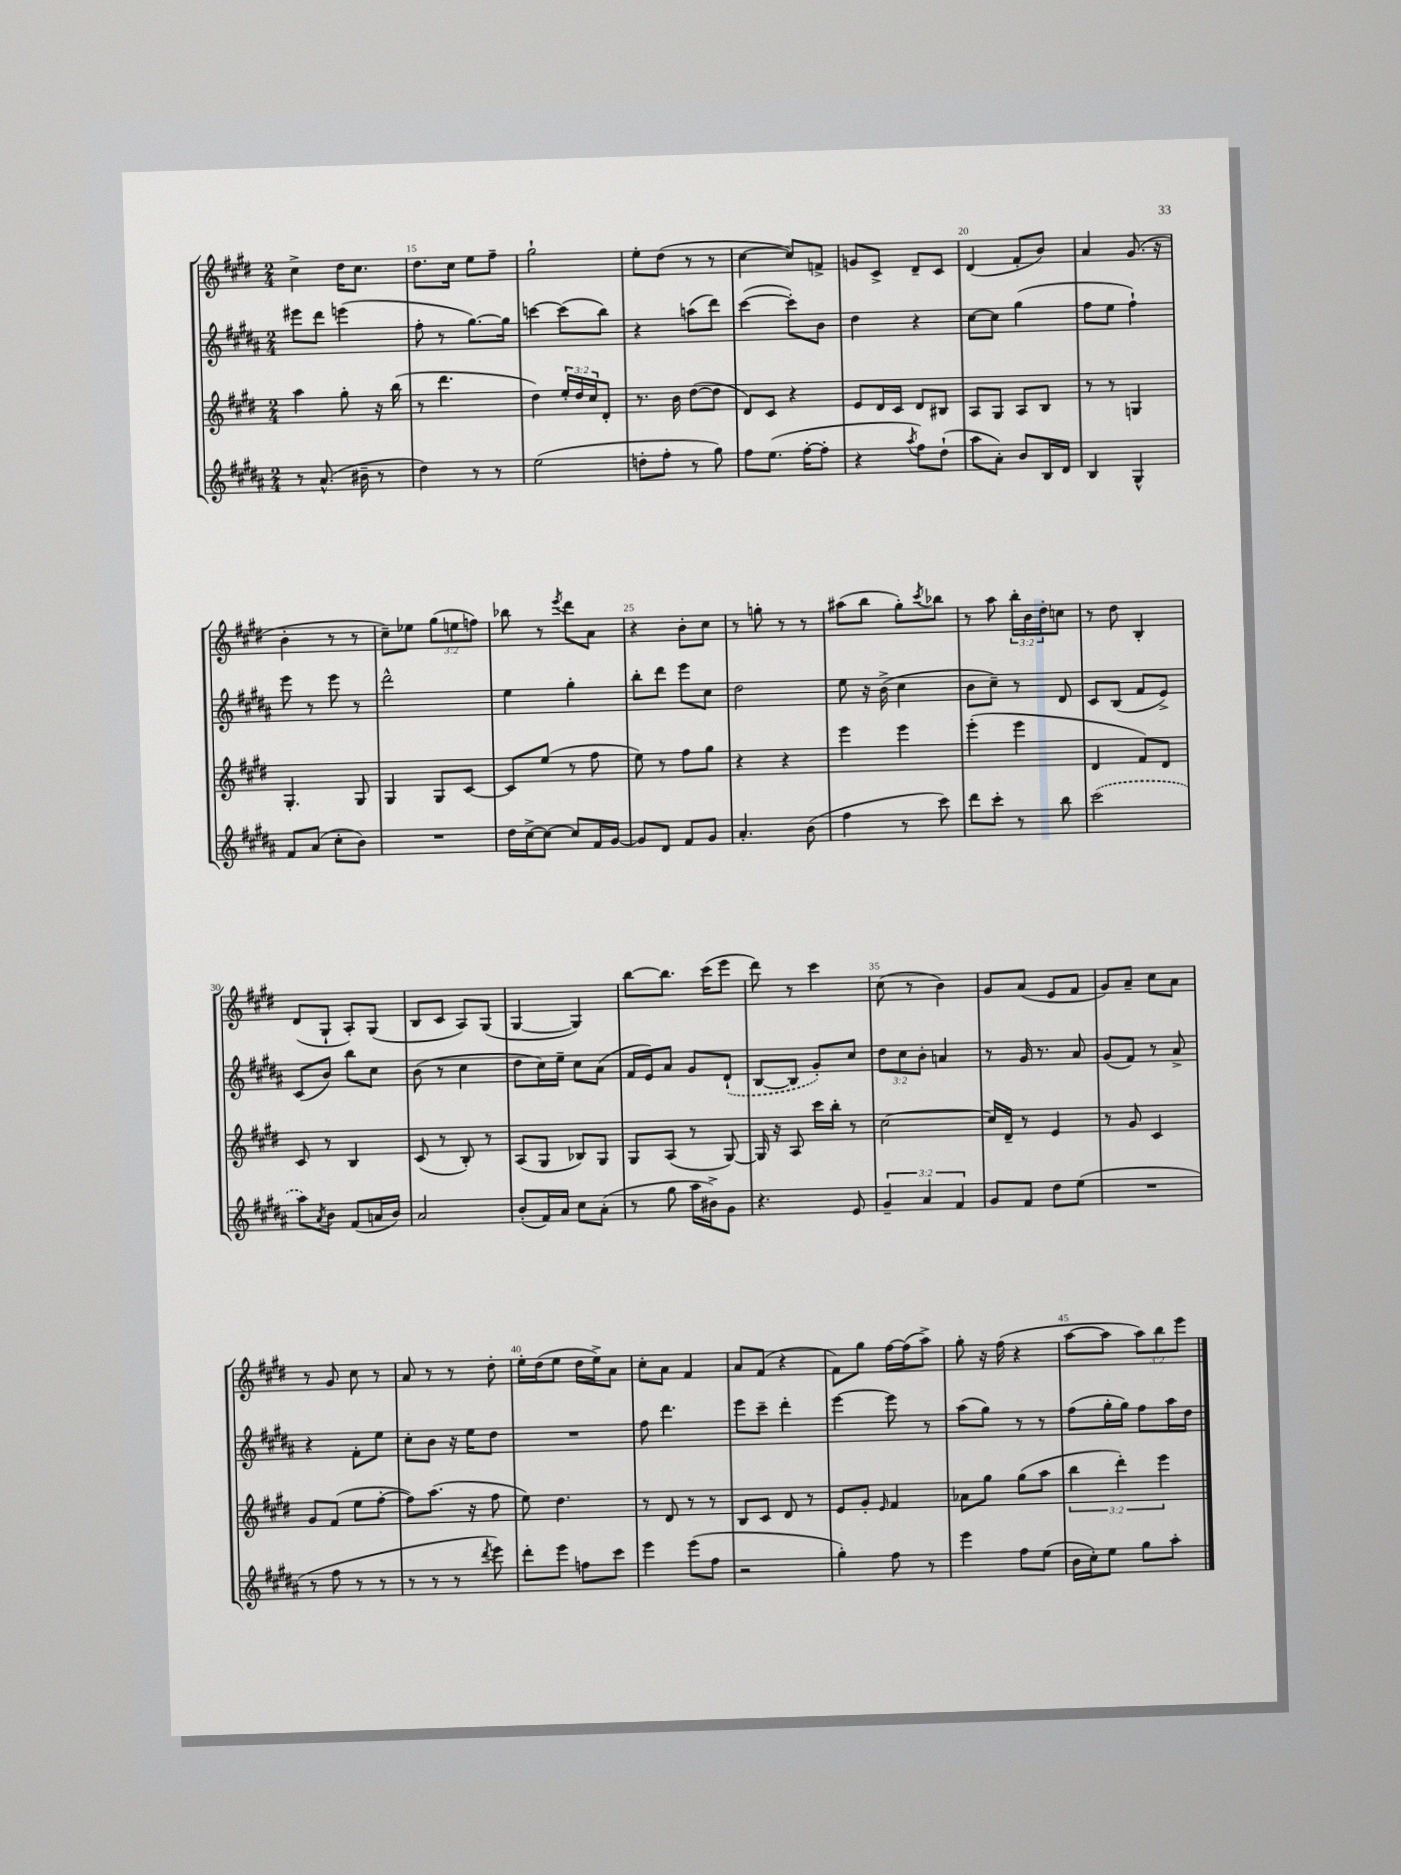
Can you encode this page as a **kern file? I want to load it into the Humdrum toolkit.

**kern	**kern	**kern	**kern
*staff4	*staff3	*staff2	*staff1
*clefG2	*clefG2	*clefG2	*clefG2
*k[f#c#g#d#a#]	*k[f#c#g#d#]	*k[f#c#g#d#a#]	*k[f#c#g#d#]
*M2/4	*M2/4	*M2/4	*M2/4
8r	4aa\	8eee#\L	4cc#^\
(8.a#^^/	.	8ddd#\J	.
.	8gg#'\	(4eee\	16dd#\LK
16b#~\	.	.	8.cc#\J
8r	16r	.	.
.	(16bb\	.	.
=	=	=	=
4dd#\)	8r	8ff#'\	8.dd#\L
.	4.ddd#\	8r	.
.	.	.	16cc#\Jk
8r	.	[8.gg#\L)	8ee\L
8r	.	.	8ff#~\J
.	.	16gg#\]Jk	.
=	=	=	=
(2ee\	4dd#\)	[4ccc\	2gg#`\
.	24ee'/LL	(8ccc\]L	.
.	24dd#/	.	.
.	24cc#/J	.	.
.	8d#'/J	8bb\J)	.
=	=	=	=
8dd'\L	8.r	4r	8ee'\L
8ff#'\J	.	.	(8dd#\J
.	16b\	.	.
8r	([8dd#\L	(8aa\L	8r
8gg#\)	8dd#\]J	8ddd#\J)	8r
=	=	=	=
8ff#\L	8d#/L)	([4ccc#\	[4cc#\
(8.ee\J	8c#/J	.	.
.	4r	8ccc#'\]L)	8cc#/]L)
[16ff#'\LK	.	.	.
8ff#'\]J	.	8b\J	8f^/J
=	=	=	=
4r	8e/L	4dd#\	8g/L
.	16d#/L	.	8c#^/J
.	16c#/JJ	.	.
8qaa#/	.	.	.
8ff#\L)	8d#/L	4r	8d#~/L
(8dd#`\J	8B#/J	.	8c#/J
=	=	=	=
8aa#\L	8A/L	[8cc#\L	(4d#/
8a#'\J)	8G#/J	8cc#\]J	.
8b/L	8A/L	(4gg#\	8f#'/L
16B/L	8B/J	.	8b/J)
16d#/JJ	.	.	.
=	=	=	=
4B/	8r	8ff#\L	4a/
.	8r	8ee\J	.
4G#^^/	4G/	4ff#`\)	(8.g#/
.	.	.	16r
=	=	=	=
8f#/L	4.G#'/	8eee\	4b'\
(8a#/J	.	8r	.
8cc#'\L	.	8eee\	8r
8b\J)	8G#/	8r	8r
=	=	=	=
2r	4G#/	2ddd#^^\	8cc#~\L)
.	.	.	8ee-\J
.	8G#/L	.	(12gg#\L
.	.	.	12ee\
.	[8c#/J	.	.
.	.	.	12ff\J)
=	=	=	=
16dd#\LL	8c#/]L	4ee\	8bb-\
[16cc#^\J	.	.	.
8cc#\_J	(8ee/J	.	8r
.	.	.	8qeee/
8cc#/]L	8r	4gg#'\	8ddd#\L
16f#/L	8ff#\	.	8a\J
[16g#/JJ	.	.	.
=	=	=	=
8g#/]L	8ee\)	8bb'\L	4r
8d#/J	8r	8ddd#\J	.
8f#/L	8ff#\L	8eee\L	8b'\L
8g#/J	8gg#\J	8cc#\J	8cc#\J
=	=	=	=
4.a#'/	4r	2dd#\	8r
.	.	.	8gg'\
.	4r	.	8r
(8b\	.	.	8r
=	=	=	=
4ff#\	4eee\	8ee\	(8aa#\L
.	.	16r	8bb\J
.	.	(16b^\	.
8r	4eee\	4cc#\	8gg#'\L)
.	.	.	8qccc#/
8ccc#\)	.	.	8bb-\J
=	=	=	=
8ddd#\L	(4eee'\	8b\L	8r
8ccc#'\J	.	8cc#~\J)	8aa\
8r	4eee\	8r	24bb'\LL
.	.	.	24b\
.	.	.	24dd#'\J
8bb\	.	8d#/	8cc\J
=	=	=	=
(2ccc#\	4d#/	8c#/L	8r
.	.	(8B/J	8dd#\
.	8f#/L)	8f#/L	4B'/
.	8d#/J	8e^/J)	.
=	=	=	=
8aa#\L)	8c#/	(8c#/L	(8d#/L
8qa#/	.	.	.
8b\J	8r	8b/J)	8G#`/J
(8f#/L	4B/	8bb\L	8A'/L)
16a/L	.	8cc#\J	(8G#/J
16b/JJ)	.	.	.
=	=	=	=
2a#/	(8c#/	(8b\	8B/L
.	8r	8r	8c#/J
.	8B'/)	4cc#\	8A/L)
.	8r	.	(8G#/J
=	=	=	=
(8b'/L	(8A/L	8dd#\L	[4G#/
16f#/L)	8G#/J	16cc#\L)	.
16a#/JJ	.	16ee~\JJ	.
8cc#\L	8B-/L)	8cc#\L	4G#/])
(8a#'\J	8G#/J	(8a#\J	.
=	=	=	=
8r	8G#/L	16f#/LL	[8bb\L
.	.	16e/J)	.
8gg#\	(8A/J	8a#/J	8.bb\]J
16aa#\LL	8r	8g#/L	.
16b#^\J)	.	.	(16ccc#\LK
8g#\J	[8G#/)	(8d#`/J	8eee\J
=	=	=	=
4.r	16G#/]	[8B/L	8ddd#\)
.	16r	.	.
.	8A/	8B/]J	8r
.	16ccc#\LL	8g#'/L)	4ccc#\
.	16bb'\JJ	.	.
8e/	8r	8cc#/J	.
=	=	=	=
6g#~/	[2cc#\	12dd#\L	(8cc#\
.	.	12cc#\	.
.	.	.	8r
6a#/	.	12b'\J	.
.	.	4a/	4b\)
6f#/	.	.	.
=	=	=	=
8g#/L	16cc#/]LL	8r	8g#/L
.	16d#~/JJ	.	.
8f#/J	8r	16g#/	(8a/J
.	.	8.r	.
8dd#\L	4e/	.	8e/L
(8ee\J	.	8a#/	8f#/J
=	=	=	=
2r	8r	(8g#/L	8g#/L)
.	8g#/	8f#/J)	8a~/J
.	4c#/	8r	8cc#\L
.	.	8a#^/	8a\J
=	=	=	=
8r	8g#/L	4r	8r
8ff#\	(8f#/J	.	8g#/
8r	8ee\L	8f#'\L	8cc#\
8r	[8ff#'\J	8ee\J	8r
=	=	=	=
8r	8ff#\]L)	8cc#'\L	8a/
8r	(8.aa\J	8b\J	8r
8r	.	16r	8r
.	16r	16ee\LK	.
8qddd#/	.	.	.
8eee\)	8ff#\	8dd#\J	8dd#'\
=	=	=	=
8ddd#'\L	8ee\)	2r	16ee'\LL
.	.	.	(16dd#\J
8eee\J	4.dd#\	.	8ee\J
8ff\L	.	.	16dd#\LL
.	.	.	16ee^\J)
8ccc#\J	.	.	8a\J
=	=	=	=
4eee\	8r	8ff#\	8cc#'\L
.	8d#/	4.ddd#\	8a\J
(8eee\L	8r	.	4f#/
8ff#\J	8r	.	.
=	=	=	=
2r	8B/L	8eee\L	8a/L
.	8c#/J	8ccc#~\J	(8f#/J
.	8d#/	4ddd#'\	4r
.	8r	.	.
=	=	=	=
4gg#'\)	8e/L	[4eee\	8f#\L)
.	8g#'/J	.	8gg#\J
.	16qqe/	.	.
8ff#\	4f#/	8eee\]	[16ff#\LL
.	.	.	(16ff#\]J
8r	.	8r	8aa^\J)
=	=	=	=
4eee\	8a-\L	(8aa#\L	8gg#'\
.	8gg#\J	8gg#\J)	16r
.	.	.	(16ff#\
8ff#\L	(8gg#\L	8r	4r
(8ee\J	8aa\J	8r	.
=	=	=	=
16b\LL	6bb\	(8ff#\L	[8aa\L
16cc#'\J)	.	.	.
8ee\J	.	16gg#'\L	8aa\]J
.	6ddd#'\)	.	.
.	.	16gg#\JJ)	.
8gg#\L	.	8ff#\L	12aa\L)
.	6eee\	.	12bb\
8aa#'\J	.	16aa#\L	.
.	.	.	12eee\J
.	.	16dd#\JJ	.
==	==	==	==
*-	*-	*-	*-
